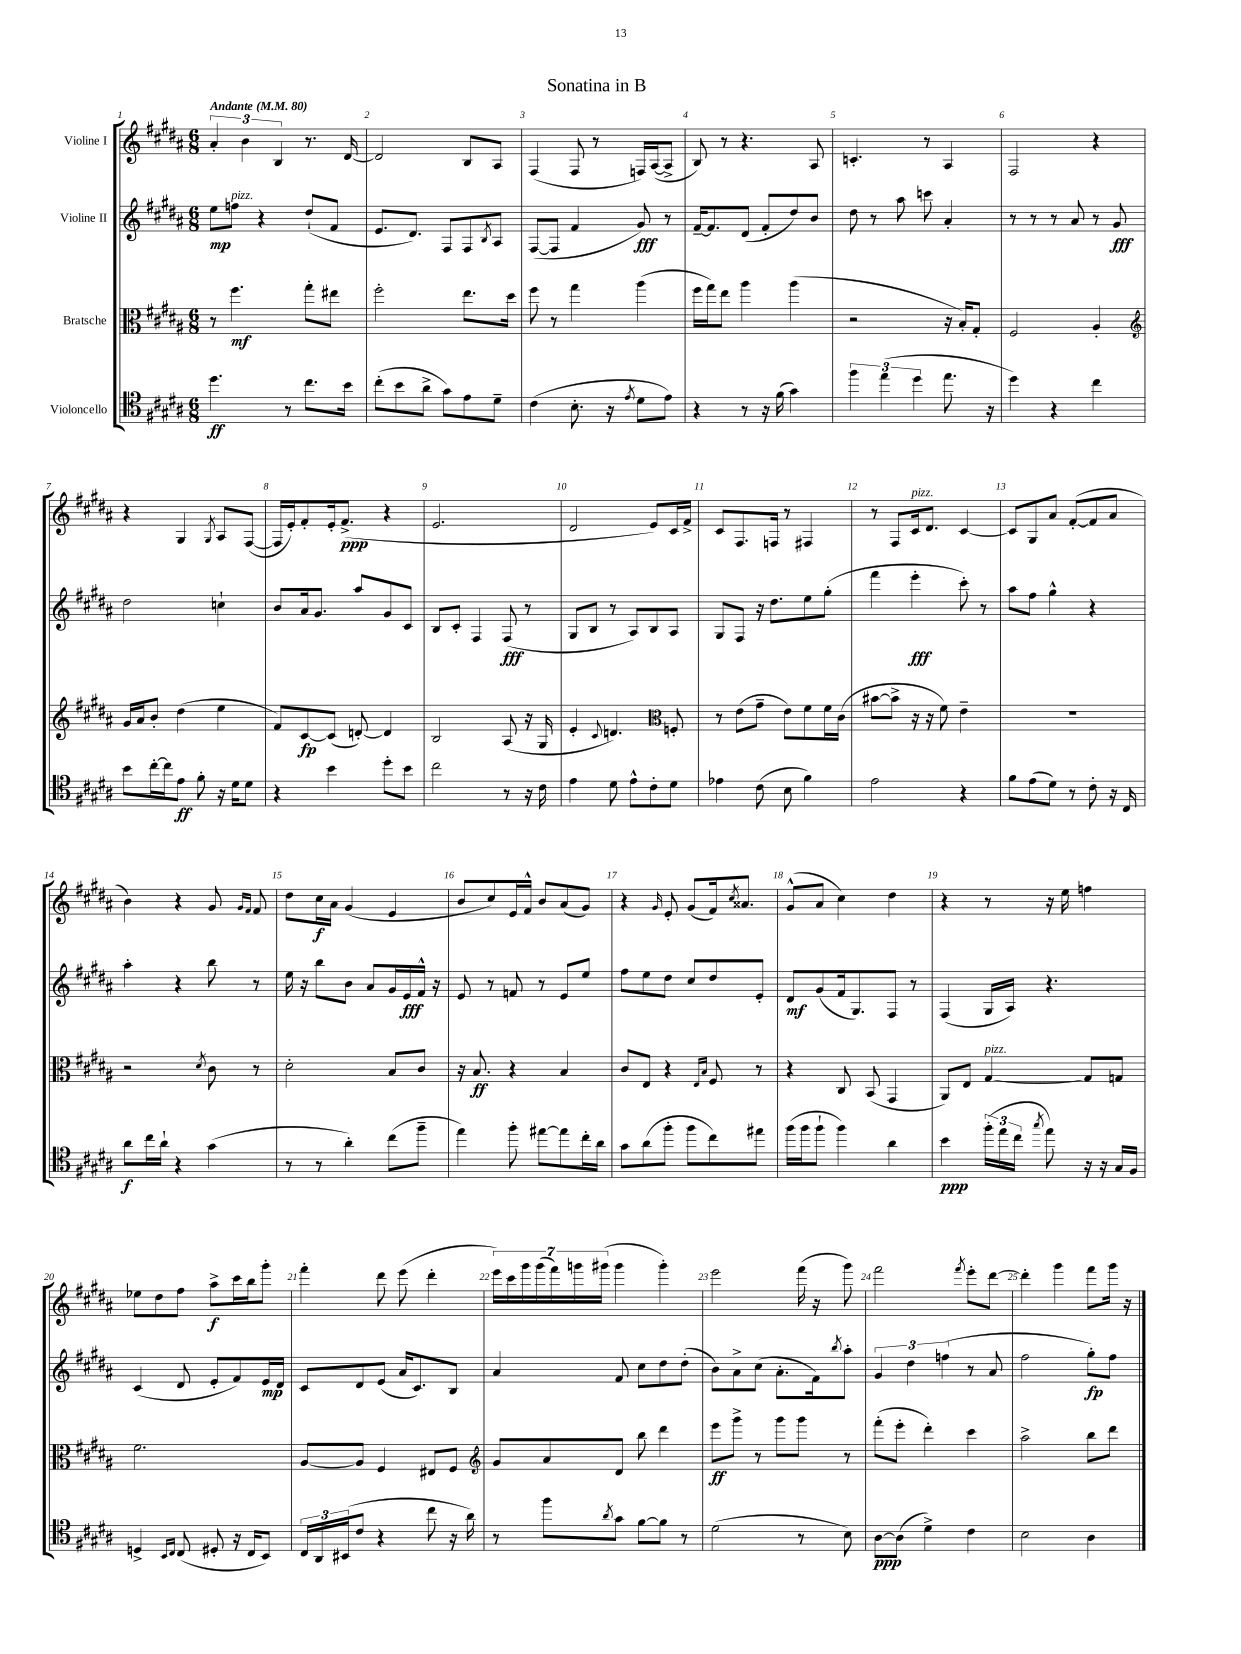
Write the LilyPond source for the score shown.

\header { title = "Sonatina in B" }
<<
\new StaffGroup <<
\new Staff = "s0" \with { instrumentName = "Violine I" } {
    \clef treble \key b \major \numericTimeSignature \time 6/8 \tempo "Andante" 4 = 80
    \tuplet 3/2 { ais'4-. b'4 b4 } r8. dis'16~ |
    dis'2 b8 ais8 |
    fis4( fis8 r8 f16) ais16~( ais8-> |
    b8) r8 r4. ais8 |
    c'4.-. r8 ais4 |
    fis2 r4 |
    r4 gis4 \acciaccatura { gis8 } ais8 fis8~( |
    fis16 e'16-.) fis'8-. e'16-. fis'8.->\ppp( r4 |
    e'2. |
    dis'2 e'8) cis'16 fis'16-> |
    cis'8 fis8. f16 r8 fis4 |
    r8 fis8 cis'16^\markup { \italic "pizz." } dis'8. cis'4~ |
    cis'8 gis8 ais'8 fis'8~-.( fis'8 ais'8 |
    b'4) r4 gis'8 \grace { gis'16 fis'16 } fis'8 |
    dis''8 cis''16\f ais'16 gis'4( e'4 |
    b'8 cis''8) e'16 fis'16-^ b'8 ais'8( gis'8) |
    r4 \grace { gis'16 } e'8-. gis'8( fis'16) \acciaccatura { cis''8 } aisis'8. |
    gis'8-^( ais'8 cis''4) dis''4 |
    r4 r8 r16 e''16 f''4 |
    ees''8 dis''8 fis''8 ais''8->\f cis'''16 b''16 gis'''8-. |
    fis'''4-. dis'''8 e'''8( dis'''4-. |
    \tuplet 7/4 { e'''16) cis'''16 gis'''16 gis'''16( fis'''16) g'''16 gis'''16( } gis'''4 gis'''4-.) |
    e'''2 fis'''16( r16 gis'''8) |
    fis'''2 \acciaccatura { fis'''8 } e'''8-. dis'''8~ |
    dis'''4-. gis'''4 fis'''8 gis'''16 r16 \bar "|." |
}
\new Staff = "s1" \with { instrumentName = "Violine II" } {
    \clef treble \key b \major \numericTimeSignature \time 6/8
    e''8\mp f''8^\markup { \italic "pizz." } r4 dis''8-!( fis'8 |
    e'8. dis'8.) fis8 fis8 \acciaccatura { b8 } ais8 |
    fis8~( fis8 fis'4 gis'8\fff) r8 |
    fis'16~-- fis'8. dis'8( fis'8-. dis''8) b'8 |
    dis''8 r8 ais''8 c'''8 ais'4-. |
    r8 r8 r8 ais'8 r8 gis'8\fff |
    dis''2 c''4-! |
    b'8 ais'16 gis'8. ais''8 gis'8 cis'8 |
    b8 cis'8-. fis4 fis8\fff( r8 |
    gis8 b8 r8 ais8) b8 ais8 |
    gis8 fis8 r16 dis''8. e''8 gis''8-.( |
    fis'''4 e'''4-.\fff cis'''8-.) r8 |
    ais''8 fis''8 gis''4-^ r4 |
    ais''4-. r4 b''8 r8 |
    e''16 r16 b''8 b'8 ais'8 gis'16 e'16\fff fis'16-^ r16 |
    e'8 r8 f'8 r8 e'8 e''8 |
    fis''8 e''8 dis''8 cis''8 dis''8 e'8-. |
    dis'8\mf gis'8( fis'16 gis8.) fis8 r8 |
    fis4( gis16 ais16) r4. |
    cis'4( dis'8 e'8-. fis'8) e'16\mp dis'16 |
    cis'8 dis'8 e'8( ais'16 cis'8.) b8 |
    ais'4 fis'8 cis''8 dis''8 dis''8-.( |
    b'8) ais'8-> cis''8( ais'8.-. fis'16) \acciaccatura { b''8 } ais''8-. |
    \tuplet 3/2 { gis'4 dis''4 f''4( } r8 ais'8 |
    fis''2 gis''8-.\fp) fis''8 \bar "|." |
}
\new Staff = "s2" \with { instrumentName = "Bratsche" } {
    \clef alto \key b \major \numericTimeSignature \time 6/8
    r8 fis''4.\mf gis''8-. eis''8 |
    fis''2-. e''8. dis''16 |
    fis''8 r8 gis''4 ais''4( |
    fis''16 gis''16) e''8 ais''4 ais''4( |
    r2 r16 b16-.) gis8-. |
    fis2 ais4-. |
    \clef treble gis'16 ais'16 b'8-. dis''4( e''4 |
    fis'8) cis'8~\fp cis'8( d'8~-.) d'4 |
    b2 ais8( r16 gis16 |
    e'4-. \appoggiatura { cis'8 } d'4.) \clef alto f8-. |
    r8 e'8( gis'8-- e'8) fis'8 fis'16 cis'16( |
    bis'8~ bis'8-> r16 r16 fis'8) e'4-- |
    R2. |
    r2 \acciaccatura { dis'8 } cis'8 r8 |
    dis'2-. b8 cis'8 |
    r16 b8.\ff r4 b4 |
    cis'8 e8 r4 \grace { e16 b16 } fis8 r8 |
    r4 cis8 b,8( gis,4 |
    ais,8) e8 gis4~^\markup { \italic "pizz." } gis8 g8 |
    fis'2. |
    ais8~ ais8 fis4 eis8 fis8 |
    \clef treble gis'8 ais'8 dis'8 b''8 dis'''4 |
    e'''8\ff gis'''8-> r8 gis'''8 gis'''8 r8 |
    fis'''8-.( e'''8-. dis'''4-.) cis'''4 |
    ais''2-> b''8 dis'''8 \bar "|." |
}
\new Staff = "s3" \with { instrumentName = "Violoncello" } {
    \clef tenor \key b \major \numericTimeSignature \time 6/8
    dis''4.\ff r8 cis''8. b'16 |
    cis''8-.( b'8 ais'8-> gis'8) e'8 dis'8-- |
    cis'4( b8.-. r16 \acciaccatura { e'8 } dis'8 e'8) |
    r4 r8 r16 fis'16( gis'4) |
    \tuplet 3/2 { fis''4 e''4( dis''4 } e''8. r16 |
    dis''4) r4 cis''4 |
    b'8 cis''16~-. cis''16 e'8\ff fis'8-. r16 dis'16 dis'8 |
    r4 b'4 dis''8-. b'8 |
    cis''2 r8 r16 cis'16 |
    e'4 dis'8 e'8-^ cis'8-. dis'8 |
    ees'4 cis'8( b8 fis'4) |
    e'2 r4 |
    fis'8 e'8( dis'8) r8 cis'8-. r16 cis16 |
    ais'8\f cis''16 ais'16-! r4 gis'4( |
    r8 r8 ais'4-.) cis''8( fis''8-- |
    e''4) fis''8-. eis''8~ eis''8 cis''16-. ais'16 |
    gis'8 ais'8( fis''8-. fis''8 cis''8) eis''8 |
    fis''16( fis''16 fis''8-! fis''4) ais'4 |
    b'4\ppp \tuplet 3/2 { fis''16-.( e''16 cis''16 } \acciaccatura { gis''8 } e''8) r16 r16 gis16 fis16 |
    d4-> \grace { b,16 cis16 } cis8( dis8-. r16 cis16 b,8) |
    \tuplet 3/2 { cis16 ais,16 bis,16( } cis'8 r4 cis''8 r16 ais'16) |
    r8 fis''8 \acciaccatura { ais'8 } gis'8 fis'8~ fis'8 r8 |
    dis'2( r8 b8) |
    ais8~\ppp ais8( dis'4->) cis'4 |
    b2 ais4 \bar "|." |
}
>>
>>
\layout { \context { \Score \override BarNumber.break-visibility = ##(#f #t #t) barNumberVisibility = #all-bar-numbers-visible } }
